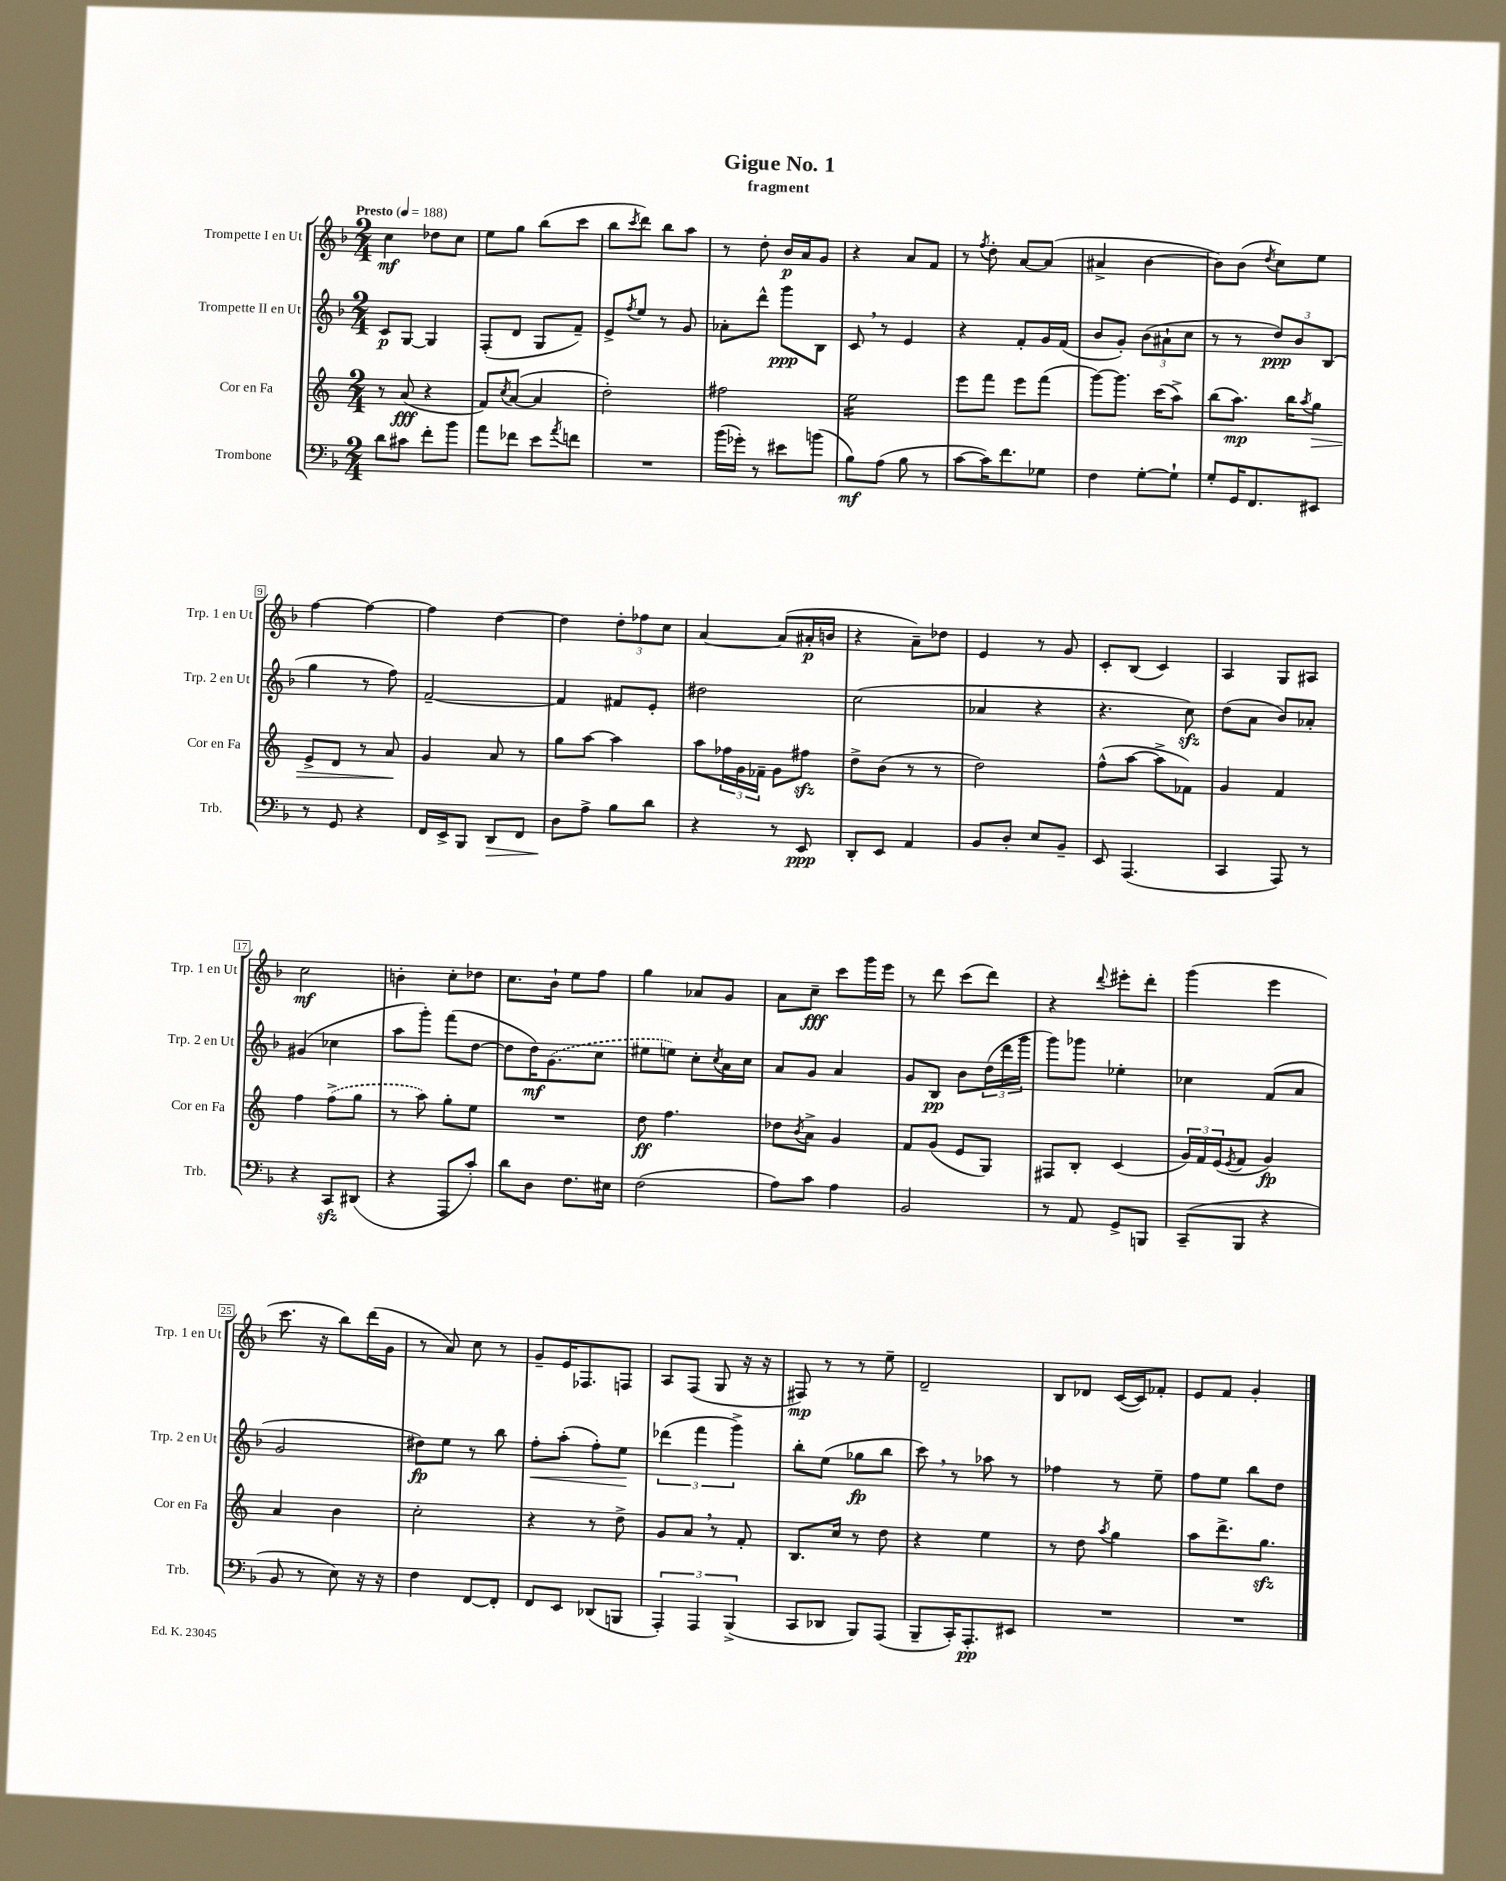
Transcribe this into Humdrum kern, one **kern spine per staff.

**kern	**kern	**kern	**kern
*staff4	*staff3	*staff2	*staff1
*clefF4	*clefG2	*clefG2	*clefG2
*k[b-]	*k[]	*k[b-]	*k[b-]
*M2/4	*M2/4	*M2/4	*M2/4
*MM188	*MM188	*MM188	*MM188
8d\L	8r	8c/L	4cc\
8c#\J	(8a/	[8G/J	.
8f'\L	4r	4G/]	8dd-\L
8b-\J	.	.	8cc\J
=	=	=	=
8a\L	8f/L)	(8F'/L	8ee\L
.	8qcc/	.	.
8f-\J	([8a/J	8d/J	8gg\J
8e\L	4a/]	8G/L	(8bb-\L
8qa/	.	.	.
8f\J	.	8f~/J)	8ccc\J
=	=	=	=
2r	2dd'\)	8e^/L	8bb-\L
.	.	8qff/	8qccc/
.	.	8ee/J	8ddd\J)
.	.	8r	8bb-\L
.	.	8g/	8aa\J
=	=	=	=
(16b-\LL	2ff#\	8a-'\L	8r
16g-'\JJ)	.	.	.
8r	.	8ddd^^\J	8dd'\
8e#\L	.	8ggg\L	16b-/LL
.	.	.	16a/J
(8b\J	.	8B-\J	8g/J
=	=	=	=
8B-\L)	2ee\	8c/	4r
(8A\J	.	8r	.
8B-\	.	4e/	8a/L
8r	.	.	8f/J
=	=	=	=
[8c\L	8eee\L	4r	8r
.	.	.	8qff/
16c\]K)	8fff\J	.	8dd'\
8.f\	.	.	.
.	8eee\L	8f'/L	[8a/L
8G-\J	(8fff\J	16g/L	(8a/]J
.	.	(16f/JJ	.
=	=	=	=
4F\	[8ggg\L)	8b-/L	4a#^/
.	8.ggg\]J	8g'/J)	.
[8G'\L	.	(12b-\L	[4b-\
.	(16ccc\LK	.	.
.	.	12a#`\	.
8G`\]J	8aa^\J)	.	.
.	.	12cc\J	.
=	=	=	=
8G'/L	(8bb\L	8r	8b-\]L)
16GG/K	8.aa\J)	8r	(8b-\J
8.FF/	.	.	.
.	.	.	8qdd/
.	.	12dd/L)	8cc\L)
.	16bb\LK	.	.
.	.	12b-/	.
.	8qaa/	.	.
8EE#/J	8gg\J	.	8ee\J
.	.	(12B-/J	.
=	=	=	=
8r	8e^/L	4gg\	[4ff\
8GG/	8d/J	.	.
4r	8r	8r	4ff\_
.	8a/	8ff\)	.
=	=	=	=
16FF/LL	4g/	[2f~/	4ff\]
16EE^/J	.	.	.
8BBB-/J	.	.	.
8DD/L	8a/	.	[4dd\
8FF/J	8r	.	.
=	=	=	=
8D\L	8gg\L	4f/]	4dd\]
8A^\J	[8aa\J	.	.
8B-\L	4aa\]	8f#/L	12dd'\L
.	.	.	12ff-\
8d\J	.	8e'/J	.
.	.	.	12cc\J
=	=	=	=
4r	8aa\L	2dd#\	[4a/
.	24ff-\L	.	.
.	24g\	.	.
.	24f-~\JJ	.	.
8r	8g\L	.	(8a/]L
8EE/	8ff#\J	.	16a#'/L
.	.	.	16b/JJ
=	=	=	=
8DD'/L	8dd^\L	(2cc\	4r
8EE/J	(8b\J	.	.
4AA/	8r	.	8a~\L)
.	8r	.	8dd-\J
=	=	=	=
8BB-/L	2dd\)	4a-/	4e/
8D'/J	.	.	.
8E/L	.	4r	8r
8BB-~/J	.	.	8g/
=	=	=	=
8EE/	(8ff^^\L	4.r	8c'/L
(4.AAA/	[8aa\J	.	(8B-/J
.	8aa^\]L	.	4c/)
.	8f-\J)	8cc\)	.
=	=	=	=
4CC/	4g/	(8dd\L	4A/
.	.	8a\J	.
8AAA/)	4f/	8b-/L)	8G/L
8r	.	8a-'/J	8A#/J
=	=	=	=
4r	4ff\	(4g#/	2cc\
8CC/L	(8ff^\L	4cc-\	.
(8DD#/J	8gg\J	.	.
=	=	=	=
4r	8r	8aa\L	4b'\
.	8aa\)	8ggg'\J)	.
8AAA/L	8gg'\L	(8fff\L	8cc'\L
8c'/J)	8ee\J	[8dd\J	8dd-\J
=	=	=	=
8d\L	2r	8dd\]L	8.cc\L
8D\J	.	16dd\K)	.
.	.	(8.g\	16b-`\Jk
8.F\L	.	.	8ee\L
.	.	8cc\J	8ff\J
16E#\Jk	.	.	.
=	=	=	=
(2F\	8dd\	8ee#\L	4gg\
.	4.ff\	8ee\J)	.
.	.	8cc'\L	8a-/L
.	.	8qcc/	.
.	.	16a\L	8g/J
.	.	16cc\JJ	.
=	=	=	=
8A\L)	8dd-\L	8a/L	8a\L
.	8qb/	.	.
8c\J	8a^\J	8g/J	8cc~\J
4A\	4g/	4a/	8ccc\L
.	.	.	16ggg\L
.	.	.	16eee\JJ
=	=	=	=
2BB-/	8f/L	8g/L	8r
.	(8g/J	8B-/J	8ddd\
.	8e/L	8b-\L	(8ccc\L
.	8G/J)	(24dd\L	8ddd\J)
.	.	24ddd\	.
.	.	24ggg\JJ	.
=	=	=	=
8r	8F#/L	8ggg\L)	4r
8AA/	8B'/J	8ggg-\J	.
.	.	.	8qqddd/
8GG^/L	(4c/	4ee-'\	8eee#'\L
8BBB/J	.	.	8ddd'\J
=	=	=	=
(8CC~/L	24g/LL)	4cc-\	(4ggg\
.	24f/	.	.
.	(24e/J	.	.
.	8qe/	.	.
8BBB-/J	8f/J	.	.
4r	4g/)	(8f/L	4eee\
.	.	8a/J	.
=	=	=	=
8BB-/	4a/	2g/	8.ccc\
8r	.	.	.
.	.	.	16r
8E\)	4b\	.	8bb-\L)
16r	.	.	(16ddd\L
16r	.	.	16g\JJ
=	=	=	=
4F\	2cc'\	8dd#\L)	8r
.	.	8ee\J	8a/)
[8FF/L	.	8r	8cc\
8FF'/]J	.	8bb-\	8r
=	=	=	=
8FF/L	4r	8ff'\L	8g~/L
8EE/J	.	(8aa'\J	16e/K
.	.	.	8.F-/
(8DD-/L	8r	8ff'\L)	.
8BBB/J	8dd^\	8ee\J	8F/J
=	=	=	=
6AAA'/)	8g/L	(6ddd-\	8A/L
.	8a/J	.	(8F/J
6AAA/	.	6fff\	.
.	8r	.	8G/
(6BBB-^/	.	6ggg^\)	.
.	8f'/	.	16r
.	.	.	16r
=	=	=	=
8CC/L	8.B/L	8bb-'\L	8F#/)
8DD-/J	.	(8ee\J	8r
.	16cc/Jk	.	.
8BBB-/L)	8r	8gg-\L	8r
(8AAA/J	8dd\	8bb-\J	8ee~\
=	=	=	=
8BBB-~/L	4r	8ccc\)	2d~/
16CC'/K)	.	8r	.
8.AAA'/	.	.	.
.	4ee\	8aa-\	.
8EE#/J	.	8r	.
=	=	=	=
2r	8r	4ff-\	8B-/L
.	8dd\	.	8d-/J
.	8qaa/	.	.
.	4gg\	8r	([16c/LL
.	.	.	16c/]J)
.	.	8ee~\	8f-'/J
=	=	=	=
2r	8aa\L	8ff\L	8e/L
.	8.ddd^\	8ee\J	8f/J
.	.	8bb-\L	4g'/
.	8.gg\J	.	.
.	.	8dd\J	.
==	==	==	==
*-	*-	*-	*-
